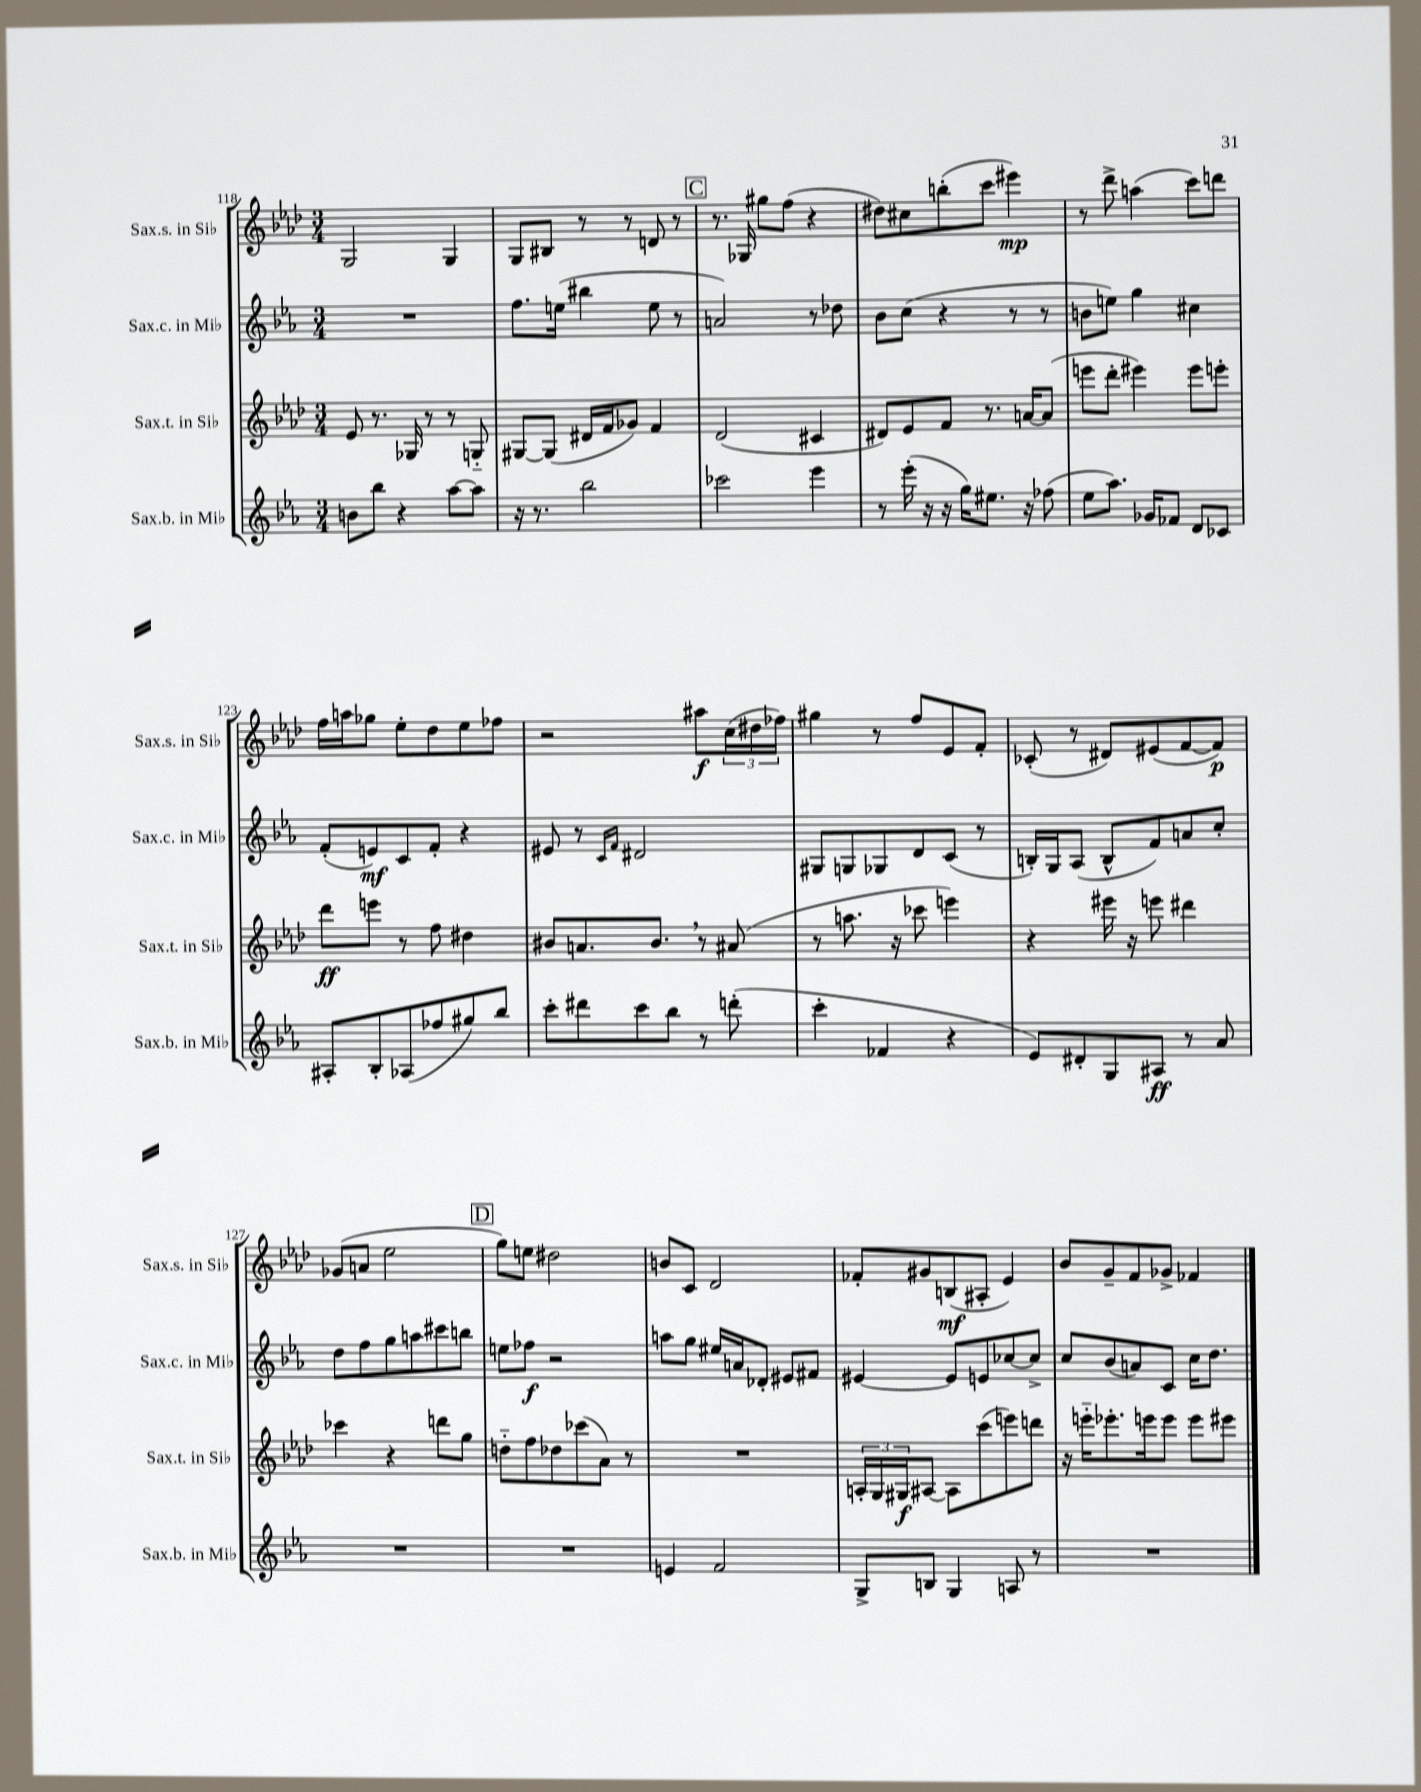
<<
\new StaffGroup <<
\new Staff = "s0" \with { instrumentName = "Sax.s. in Sib" shortInstrumentName = "Sax.s. in Sib" } {
    \clef treble \key aes \major \numericTimeSignature \time 3/4
    g2 g4 |
    g8 bis8 r8 r8 d'8 r8 |
    \mark \markup { \box "C" } r8. ges16 gis''8 f''8( r4 |
    dis''8) cis''8 b''8-.( c'''8 eis'''4\mp) |
    r8 des'''8-> a''4( c'''8) d'''8 |
    f''16 a''16 ges''8 ees''8-. des''8 ees''8 fes''8 |
    r2 ais''8\f \tuplet 3/2 { c''16( dis''16 fes''16) } |
    gis''4 r8 f''8 ees'8 f'8-. |
    ces'8-.( r8 dis'8) eis'8( f'8~ f'8\p) |
    ges'8( a'8 ees''2 |
    \mark \markup { \box "D" } g''8) e''8 dis''2 |
    b'8 c'8 des'2 |
    fes'8-. gis'8 b8\mf( ais8-. ees'4) |
    bes'8 g'8-- f'8 ges'8-> fes'4 \bar "|." |
}
\new Staff = "s1" \with { instrumentName = "Sax.c. in Mib" shortInstrumentName = "Sax.c. in Mib" } {
    \clef treble \key ees \major \numericTimeSignature \time 3/4
    R2. |
    f''8. e''16( bis''4 e''8 r8 |
    \mark \markup { \box "C" } a'2) r8 des''8 |
    bes'8 c''8( r4 r8 r8 |
    b'8 e''8) g''4 cis''4 |
    f'8-.( e'8\mf) c'8 f'8-. r4 |
    eis'8 r8 \grace { c'16 f'16 } dis'2 |
    gis8 g8 ges8 d'8 c'8( r8 |
    b16-.) g16 aes8( b8-^ f'8) a'8 c''8-. |
    d''8 f''8 g''8 a''8 cis'''8 b''8 |
    \mark \markup { \box "D" } e''8 fes''8\f r2 |
    a''8 g''8 eis''16 a'16 des'8-. eis'8 fis'8 |
    eis'4~ eis'8 e'8 ces''8~ ces''8-> |
    c''8 bes'8( a'8) c'8 c''16 d''8. \bar "|." |
}
\new Staff = "s2" \with { instrumentName = "Sax.t. in Sib" shortInstrumentName = "Sax.t. in Sib" } {
    \clef treble \key aes \major \numericTimeSignature \time 3/4
    ees'8 r8. ges16 r8 r8 g8-_ |
    gis8~ gis8( dis'16 f'16 ges'8) f'4 |
    \mark \markup { \box "C" } des'2( cis'4 |
    dis'8) ees'8 f'8 r8. a'16~ a'8( |
    e'''8 des'''8-. eis'''4) eis'''8 e'''8-. |
    des'''8\ff e'''8 r8 f''8 dis''4 |
    bis'8 a'8. bis'8. \breathe r8 ais'8( |
    r8 a''8. r16 ces'''8 e'''4) |
    r4 eis'''16 r16 e'''8 dis'''4 |
    ces'''4 r4 d'''8 g''8 |
    \mark \markup { \box "D" } d''8-_ f''8 des''8 ces'''8( aes'8) r8 |
    R2. |
    \tuplet 3/2 { a16-. g16 gis16\f } ais8~ ais8 c'''8( e'''8) d'''8 |
    r16 e'''16-_ ees'''8.-. e'''16 e'''8 e'''8 eis'''8 \bar "|." |
}
\new Staff = "s3" \with { instrumentName = "Sax.b. in Mib" shortInstrumentName = "Sax.b. in Mib" } {
    \clef treble \key ees \major \numericTimeSignature \time 3/4
    b'8 bes''8 r4 aes''8~ aes''8 |
    r16 r8. bes''2 |
    \mark \markup { \box "C" } ces'''2 ees'''4 |
    r8 ees'''16-.( r16 r16 g''16) eis''8. r16 fes''8( |
    ees''8 aes''8.) ges'16 fes'8 d'8 ces'8 |
    ais8-. bes8-. aes8( fes''8 gis''8) bes''8 |
    c'''8-. dis'''8 c'''8 bes''8 r8 d'''8-.( |
    c'''4-. fes'4 r4 |
    ees'8) dis'8-. g8 ais8\ff r8 aes'8 |
    R2. |
    \mark \markup { \box "D" } R2. |
    e'4 f'2 |
    g8-> b8 g4 a8 r8 |
    R2. \bar "|." |
}
>>
>>
\layout { \context { \Score currentBarNumber = #118 } }
